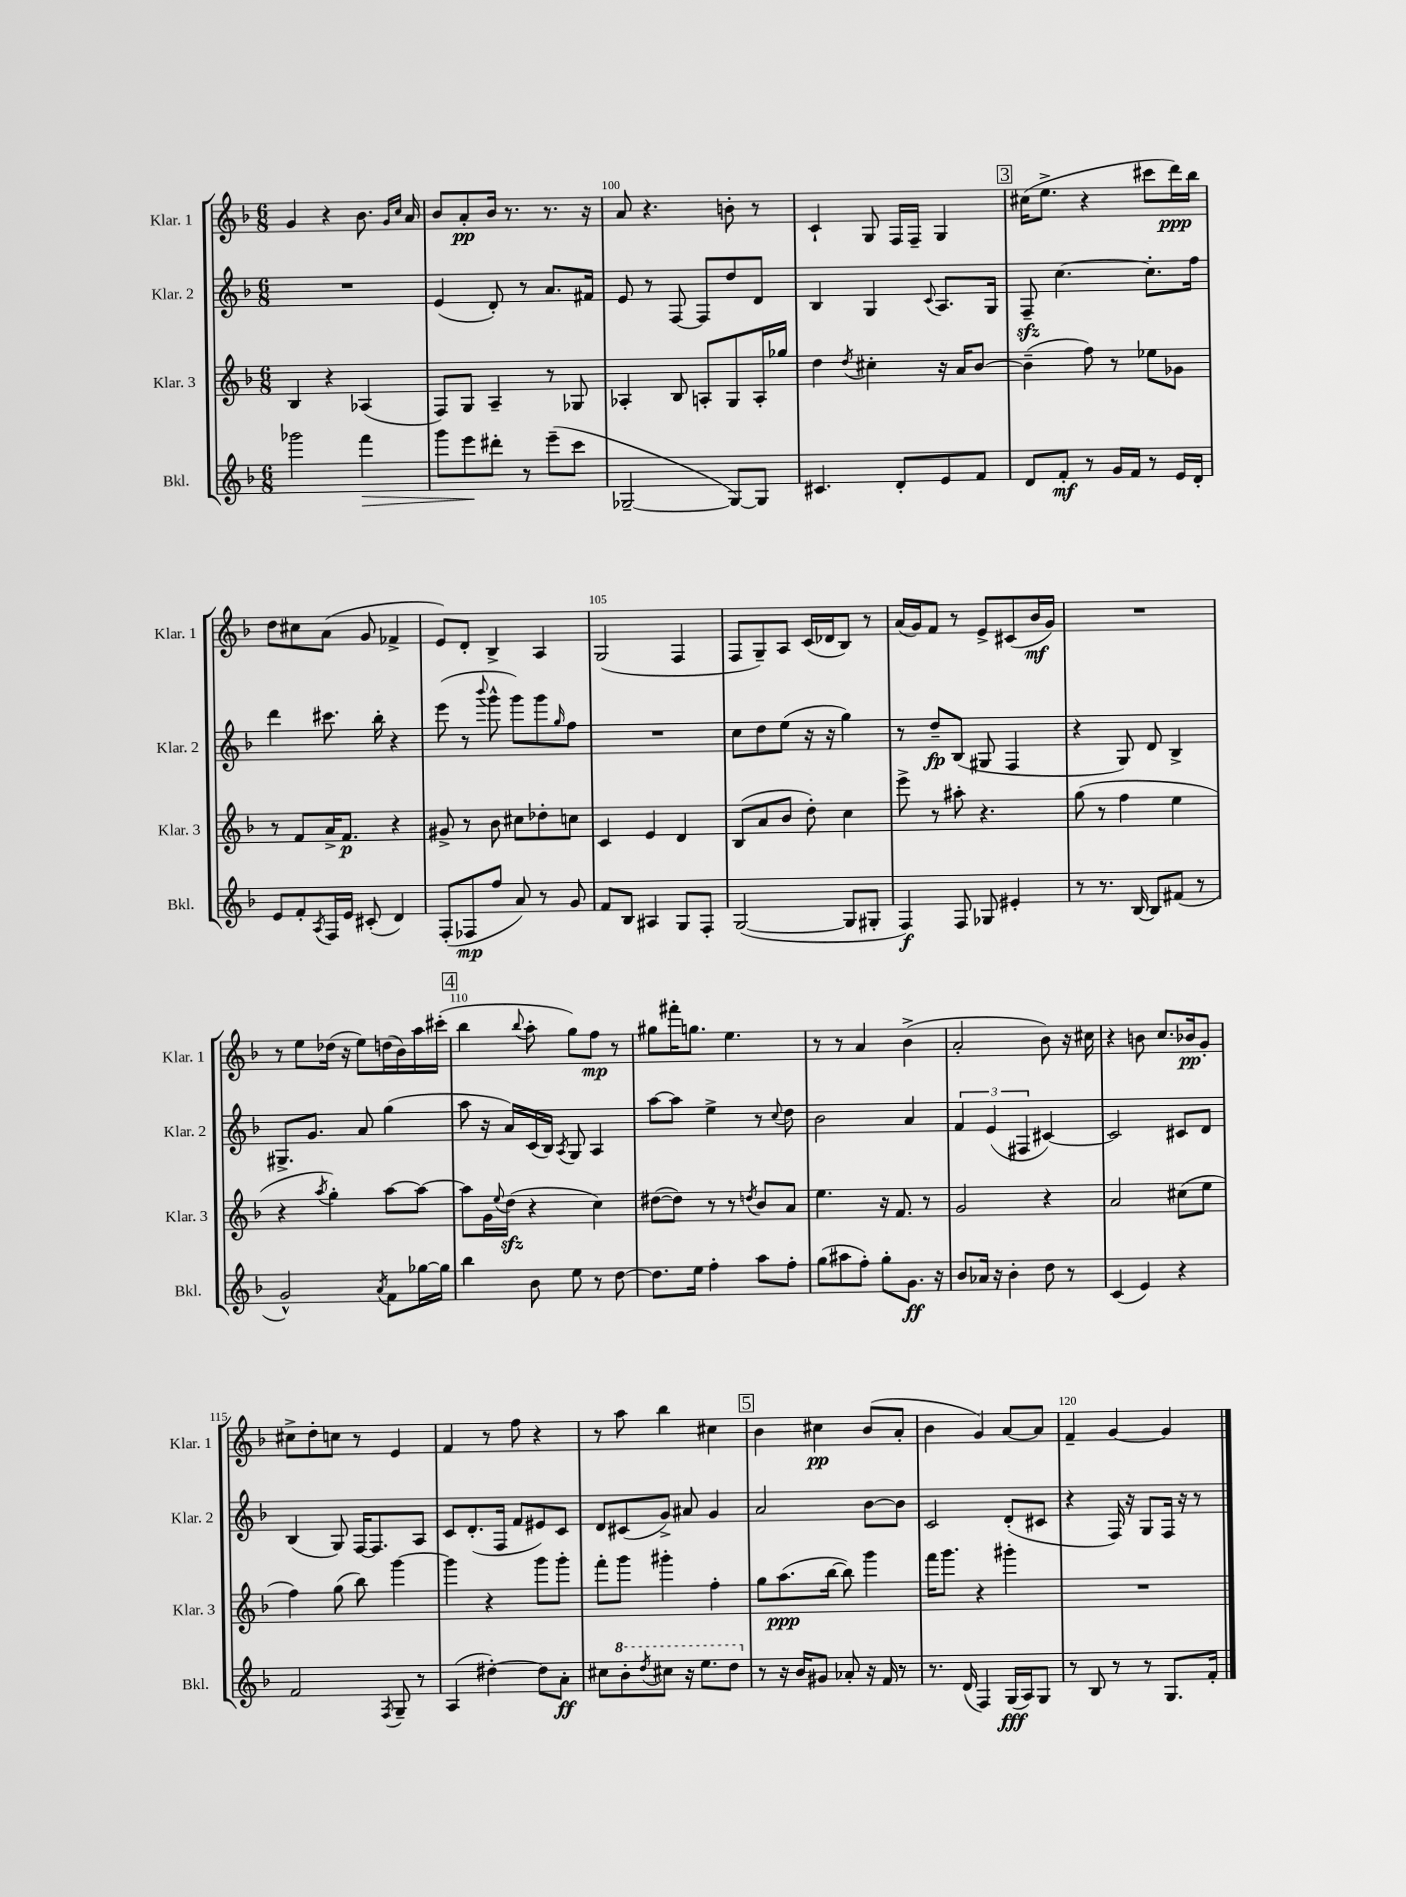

**kern	**dynam	**kern	**dynam	**kern	**dynam	**kern	**dynam
*part4	*part4	*part3	*part3	*part2	*part2	*part1	*part1
*staff4	*staff4	*staff3	*staff3	*staff2	*staff2	*staff1	*staff1
*I"Bkl.	*	*I"Klar. 3	*	*I"Klar. 2	*	*I"Klar. 1	*
*I'Bkl.	*	*I'Klar. 3	*	*I'Klar. 2	*	*I'Klar. 1	*
*clefG2	*	*clefG2	*	*clefG2	*	*clefG2	*
*k[b-]	*	*k[b-]	*	*k[b-]	*	*k[b-]	*
*M6/8	*	*M6/8	*	*M6/8	*	*M6/8	*
=98	=98	=98	=98	=98	=98	=98	=98
2ggg-X\	.	4B-/	.	2.r	.	4g/	.
.	.	4r	.	.	.	4r	.
!	!LO:HP:b	!	!	!	!	!	!
4fff\	>	(4A-X/	.	.	.	8.b-\	.
.	.	.	.	.	.	16qqg/LL	.
.	.	.	.	.	.	16qqcc/JJ	.
.	.	.	.	.	.	16a/	.
=99	=99	=99	=99	=99	=99	=99	=99
8ggg\L	.	8F/L)	.	(4e/	.	8b-/L	.
8eee\	.	8G/J	.	.	.	8a'/	pp
8ddd#X'\J	]	4A~/	.	8d'/)	.	16b-/Jk	.
.	.	.	.	.	.	8.r	.
8r	.	.	.	8r	.	.	.
(8eee~\L	.	8r	.	8.a/L	.	8.r	.
8ccc\J	.	8G-X/	.	.	.	.	.
.	.	.	.	16f#X/Jk	.	16r	.
=100	=100	=100	=100	=100	=100	=100	=100
[2G-X~/	.	4A-X'/	.	8e/	.	8a/	.
.	.	.	.	8r	.	4.r	.
.	.	8B-/	.	[8F/	.	.	.
.	.	8An'/L	.	8F/L]	.	.	.
8G-/L_)	.	8G/	.	8dd/	.	8bn'\	.
8G-/J]	.	16A'/L	.	8d/J	.	8r	.
.	.	16gg-X/JJ	.	.	.	.	.
=101	=101	=101	=101	=101	=101	=101	=101
4.c#X/	.	4dd\	.	4B-/	.	4c`/	.
.	.	8qdd/	.	.	.	.	.
.	.	4cc#X'\	.	4G/	.	8G/	.
8d'/L	.	.	.	.	.	16F/LL	.
.	.	.	.	.	.	16F~/JJ	.
.	.	.	.	8qqc/	.	.	.
8e/	.	16r	.	8.A/L	.	4G/	.
.	.	16a/KL	.	.	.	.	.
8f/J	.	[8b-/J	.	.	.	.	.
.	.	.	.	16G/Jk	.	.	.
!!LO:REH:place=s1:t=3
=102	=102	=102	=102	=102	=102	=102	=102
8d/L	.	(4b-~\]	.	8Fzz~/	.	(16cc#X\KL	.
.	.	.	.	.	.	8.ee^\J	.
8f'/J	mf	.	.	[4.cc\	.	.	.
8r	.	8ff\)	.	.	.	4r	.
16g/LL	.	8r	.	.	.	.	.
16f/JJ	.	.	.	.	.	.	.
8r	.	8ee-X\L	.	8.cc'\L]	.	8ccc#X\L	.
16e/LL	.	8g-X\J	.	.	.	16ddd\L)	ppp
16d'/JJ	.	.	.	16ff\Jk	.	16bb-\JJ	.
!!LO:LB:g=z
=103	=103	=103	=103	=103	=103	=103	=103
8e/L	.	8r	.	4ddd\	.	8dd\L	.
8f'/	.	8f/L	.	.	.	8cc#X\	.
8qA/	.	.	.	.	.	.	.
16F/L	.	16a^/K	.	8.ccc#X\	.	(8a\J	.
16e/JJ	.	8.f/J	p	.	.	.	.
(8c#X'/	.	.	.	.	.	8g/	.
.	.	.	.	16bb-'\	.	.	.
4d/)	.	4r	.	4r	.	4f-X^/	.
=104	=104	=104	=104	=104	=104	=104	=104
(8F'/L	.	8g#X^/	.	(8eee\	.	8e/L)	.
8F-X/	mp	8r	.	8r	.	8d'/J	.
.	.	.	.	8qqbbb-/	.	.	.
8ff/J	.	8b-\	.	8ggg^^\	.	4B-^/	.
8a/)	.	8cc#X\L	.	8ggg\L)	.	.	.
8r	.	8dd-X'\	.	8ggg\	.	4A/	.
.	.	.	.	16qqgg/	.	.	.
8g/	.	8ccn\J	.	8ff\J	.	.	.
=105	=105	=105	=105	=105	=105	=105	=105
8f/L	.	4c/	.	2.r	.	(2G/	.
8B-/J	.	.	.	.	.	.	.
4A#X/	.	4e/	.	.	.	.	.
8G/L	.	4d/	.	.	.	4F/	.
8F'/J	.	.	.	.	.	.	.
=106	=106	=106	=106	=106	=106	=106	=106
([2G/	.	(8B-/L	.	8cc\L	.	8F/L	.
.	.	8a/	.	8dd\	.	8G~/)	.
.	.	8b-/J	.	(8ee\J	.	8A/J	.
.	.	8dd'\)	.	16r	.	(16c/LL	.
.	.	.	.	16r	.	16d-X/J	.
8G/L]	.	4cc\	.	4gg\)	.	8B-/J)	.
8G#X'/J	.	.	.	.	.	8r	.
=107	=107	=107	=107	=107	=107	=107	=107
4F/)	f	8eee^\	.	8r	.	(16a/LL	.
.	.	.	.	.	.	16g/J)	.
.	.	8r	.	8dd~/L	fp	8f/J	.
8F/	.	8aa#X'\	.	(8B-/J	.	8r	.
8G-X/	.	4.r	.	8G#X/	.	8e^/L	.
4e#X'/	.	.	.	4F/	.	(8c#X/	.
.	.	.	.	.	.	16b-/L	mf
.	.	.	.	.	.	16g/JJ)	.
=108	=108	=108	=108	=108	=108	=108	=108
8r	.	(8gg\	.	4r	.	2.r	.
8.r	.	8r	.	.	.	.	.
.	.	4ff\	.	8G/)	.	.	.
[16B-/	.	.	.	.	.	.	.
8B-/L]	.	.	.	8d/	.	.	.
(8f#X/J	.	4ee\	.	4B-^/	.	.	.
8r	.	.	.	.	.	.	.
!!LO:LB:g=z
=109	=109	=109	=109	=109	=109	=109	=109
2g^^/)	.	4r	.	8.G#X^/L	.	8r	.
.	.	.	.	.	.	8ee\L	.
.	.	.	.	8.g/J	.	.	.
.	.	8qaa/	.	.	.	.	.
.	.	4gg'\)	.	.	.	(16dd-X\Jk	.
.	.	.	.	.	.	16r	.
.	.	.	.	8a/	.	8ee\L)	.
8qa/	.	.	.	.	.	.	.
8f\L	.	[8aa\L	.	(4gg\	.	(16ddn\L	.
.	.	.	.	.	.	16b-\)	.
[16gg-X\L	.	8aa\J_	.	.	.	16aa\	.
16gg-\JJ]	.	.	.	.	.	(16ccc#X'\JJ	.
!!LO:REH:place=s1:t=4
=110	=110	=110	=110	=110	=110	=110	=110
4bb-\	.	8aa\L]	.	8aa\	.	4bb-\	.
.	.	16g\L	.	16r	.	.	.
.	.	8qqee/	.	.	.	.	.
.	.	(16ddzz\JJ	.	16a/LL)	.	.	.
.	.	.	.	.	.	8qqbb-/	.
8b-\	.	4r	.	(16c/	.	8aa'\	.
.	.	.	.	16B-/JJ)	.	.	.
.	.	.	.	8qA/	.	.	.
8ee\	.	.	.	8G/	.	8gg\L)	.
8r	.	4cc\)	.	4A/	.	8ff\J	mp
[8dd\	.	.	.	.	.	8r	.
=111	=111	=111	=111	=111	=111	=111	=111
8.dd\L]	.	([8dd#X\L	.	[8aa\L	.	8gg#X\L	.
.	.	8dd#\J])	.	8aa\J]	.	16fff#X'\K	.
16ee\Jk	.	.	.	.	.	8.ggn\J	.
4ff'\	.	8r	.	4ee^\	.	.	.
.	.	8r	.	.	.	4.ee\	.
.	.	8qddn/	.	.	.	.	.
8aa\L	.	8b-/L	.	8r	.	.	.
.	.	.	.	8qqcc/	.	.	.
8ff'\J	.	8a/J	.	8dd\	.	.	.
=112	=112	=112	=112	=112	=112	=112	=112
(8gg\L	.	4.ee\	.	2b-\	.	8r	.
8aa#X\	.	.	.	.	.	8r	.
8ff'\J)	.	.	.	.	.	4a/	.
8gg'\L	.	16r	.	.	.	.	.
.	.	8.f/	.	.	.	.	.
8.g\J	ff	.	.	4a/	.	(4b-^\	.
.	.	8r	.	.	.	.	.
16r	.	.	.	.	.	.	.
=113	=113	=113	=113	=113	=113	=113	=113
8b-/L	.	2g/	.	6f/	.	2a'/	.
16a-X/Jk	.	.	.	.	.	.	.
.	.	.	.	(6e/	.	.	.
16r	.	.	.	.	.	.	.
4b-'\	.	.	.	.	.	.	.
.	.	.	.	6F#X/	.	.	.
8dd\	.	4r	.	[4c#X/)	.	8b-\)	.
8r	.	.	.	.	.	16r	.
.	.	.	.	.	.	16cc#X\	.
=114	=114	=114	=114	=114	=114	=114	=114
(4c/	.	2a/	.	2c#/]	.	4r	.
4e/)	.	.	.	.	.	8bn\	.
.	.	.	.	.	.	8.cc/L	.
4r	.	(8cc#X\L	.	8c#X/L	.	.	.
.	.	.	.	.	.	16b-X/k	pp
.	.	8ee\J	.	8d/J	.	8g'/J	.
!!LO:LB:g=z
=115	=115	=115	=115	=115	=115	=115	=115
2f/	.	4ff\)	.	(4B-/	.	8cc#X^\L	.
.	.	.	.	.	.	8dd'\	.
.	.	(8gg\	.	8G/)	.	8ccn\J	.
.	.	8bb-\)	.	[16F/KL	.	8r	.
.	.	.	.	8.F/]	.	.	.
8qF/	.	.	.	.	.	.	.
8G~/	.	[4ggg\	.	.	.	4e/	.
8r	.	.	.	8A/J	.	.	.
=116	=116	=116	=116	=116	=116	=116	=116
(4A/	.	4ggg\]	.	8c/L	.	4f/	.
.	.	.	.	(8.d'/	.	.	.
[4dd#X'\)	.	4r	.	.	.	8r	.
.	.	.	.	16F/Jk	.	.	.
.	.	.	.	8f/L	.	8ff\	.
8dd#\L]	.	8ggg\L	.	8e#X/)	.	4r	.
8a'\J	ff	8ggg'\J	.	8c/J	.	.	.
=117	=117	=117	=117	=117	=117	=117	=117
8cc#X\L	.	8fff'\L	.	8d/L	.	8r	.
*8va	*	*	*	*	*	*	*
8bb-'\	.	8ggg\J	.	(8c#X/	.	8aa\	.
8qddd/	.	.	.	.	.	.	.
8ccc#X\J	.	4ggg#X'\	.	8g^/J)	.	4bb-\	.
16r	.	.	.	8a#X/	.	.	.
8.eee\L	.	.	.	.	.	.	.
.	.	4ff'\	.	4g/	.	4cc#X\	.
8ddd\J	.	.	.	.	.	.	.
!!LO:REH:place=s1:t=5
=118	=118	=118	=118	=118	=118	=118	=118
*X8va	*	*	*	*	*	*	*
8r	.	8gg\L	.	2a/	.	4b-\	.
16r	.	(8.aa\	ppp	.	.	.	.
16b-/KL	.	.	.	.	.	.	.
8g#X/J	.	.	.	.	.	4cc#X\	pp
.	.	[16bb-\Jk	.	.	.	.	.
8a-X'/	.	8bb-\])	.	.	.	.	.
16r	.	4ggg\	.	[8b-\L	.	(8b-/L	.
16f/	.	.	.	.	.	.	.
8r	.	.	.	8b-\J]	.	8a'/J	.
=119	=119	=119	=119	=119	=119	=119	=119
8.r	.	16fff\KL	.	2c/	.	4b-\	.
.	.	8.ggg\J	.	.	.	.	.
(16d/	.	.	.	.	.	.	.
4F/)	.	4r	.	.	.	4g/)	.
(16G/LL	fff	4ggg#X'\	.	(8d'/L	.	[8a/L	.
16A/J)	.	.	.	.	.	.	.
8G/J	.	.	.	8c#X/J	.	8a/J]	.
=120	=120	=120	=120	=120	=120	=120	=120
8r	.	2.r	.	4r	.	4f~/	.
8B-/	.	.	.	.	.	.	.
8r	.	.	.	16F/)	.	[4g/	.
.	.	.	.	16r	.	.	.
8r	.	.	.	8G/L	.	.	.
8.G/L	.	.	.	16F/Jk	.	4g/]	.
.	.	.	.	16r	.	.	.
.	.	.	.	8r	.	.	.
16f'/Jk	.	.	.	.	.	.	.
==	==	==	==	==	==	==	==
*-	*-	*-	*-	*-	*-	*-	*-
